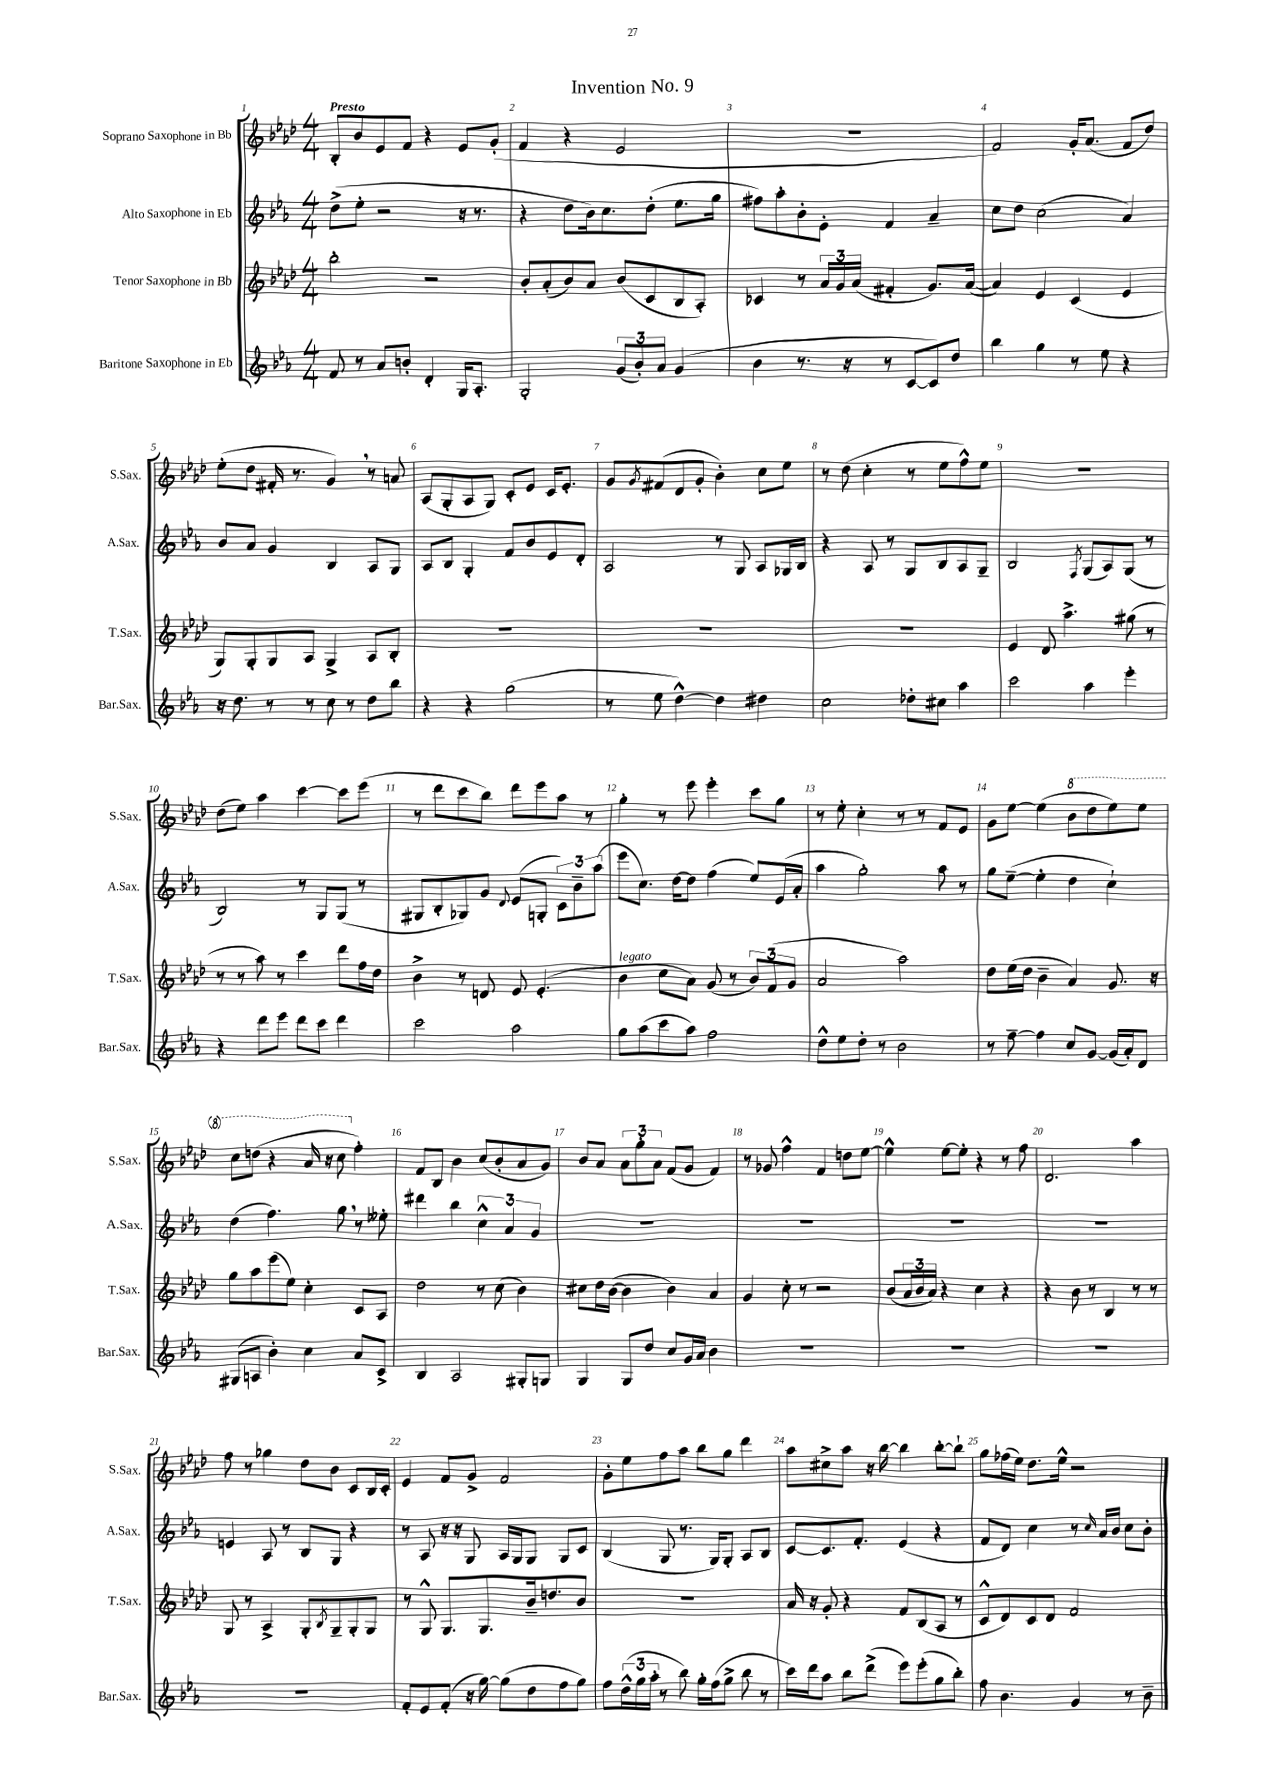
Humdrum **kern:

**kern	**kern	**kern	**kern
*part4	*part3	*part2	*part1
*staff4	*staff3	*staff2	*staff1
*I"Baritone Saxophone in Eb	*I"Tenor Saxophone in Bb	*I"Alto Saxophone in Eb	*I"Soprano Saxophone in Bb
*I'Bar.Sax.	*I'T.Sax.	*I'A.Sax.	*I'S.Sax.
*clefG2	*clefG2	*clefG2	*clefG2
*k[b-e-a-]	*k[b-e-a-d-]	*k[b-e-a-]	*k[b-e-a-d-]
*M4/4	*M4/4	*M4/4	*M4/4
=1	=1	=1	=1
!	!	!	!LO:TX:a:B:t=Presto
8f/	2bb-'\	(8dd^\L	8B-'/L
8r	.	8ee-'\J	8b-/
8a-/L	.	2r	8e-/
8bn'/J	.	.	8f/J
4d'/	2r	.	4r
16G/KL	.	16r	8e-/L
8.A-'/J	.	8.r	.
.	.	.	(8g'/J
=2	=2	=2	=2
2G'/	8b-'/L	4r	4f/
.	(8a-'/	.	.
.	8b-/)	8dd\L	4r
.	8a-/J	16b-\k)	.
.	.	8.cc\	.
(12g/L	(8b-/L	.	2e-/
12b-'/)	.	.	.
.	8c/	(8dd'\J	.
12a-/J	.	.	.
(4g/	8B-/	8.ee-\L	.
.	8A-'/J)	.	.
.	.	16gg\Jk	.
=3	=3	=3	=3
4b-\	4c-X/	8ff#X\L)	1r
.	.	8aa-'\	.
8.r	8r	8b-'\	.
.	24a-/LL	8e-'\J	.
.	24g/	.	.
16r	.	.	.
.	(24a-/JJ	.	.
8r	4f#X'/	4f/	.
[8c/L	.	.	.
8c/])	8.g/L)	4a-~/	.
8dd/J	.	.	.
.	([16a-/Jk	.	.
=4	=4	=4	=4
4bb-\	4a-/])	8cc\L	2f/)
.	.	8dd\J	.
4gg\	4e-/	(2cc\	.
8r	(4c/	.	16g'/KL
.	.	.	(8.a-/J
8ee-\	.	.	.
4r	4e-/	4a-/)	8f/L
.	.	.	8dd-/J)
!!LO:LB:g=z
=5	=5	=5	=5
16r	8G/L)	8b-/L	(8ee-'\L
8.dd\	.	.	.
.	8G'/	8a-/J	8dd-\J
8r	8G/	4g/	16f#X'/
.	.	.	8.r
8r	8A-/J	.	.
8cc\	4G^/	4B-/	4g,/)
8r	.	.	.
8dd\L	8A-/L	8A-/L	8r
8bb-\J	8B-'/J	8G/J	8an/
=6	=6	=6	=6
4r	1r	8A-/L	(8A-/L
.	.	8B-/J	8G'/
4r	.	4G'/	8A-/
.	.	.	8G/J)
(2gg\	.	8f/L	8c'/L
.	.	8b-/	8e-/J
.	.	8e-/	16c/KL
.	.	.	8.e-'/J
.	.	8d'/J	.
=7	=7	=7	=7
8r	1r	2A-/	8g/L
.	.	.	8qg/
8ee-\	.	.	(8f#X/
[4dd^^\)	.	.	8d-/
.	.	.	8g'/J
4dd\]	.	8r	4b-'\)
.	.	8G/	.
4dd#X\	.	8A-/L	8cc\L
.	.	16G-X/L	8ee-\J
.	.	16B-/JJ	.
=8	=8	=8	=8
2cc\	1r	4r	8r
.	.	.	(8dd-\
.	.	8A-/	4cc'\
.	.	8r	.
8dd-X'\L	.	8G/L	8r
8cc#X\J	.	8B-/	8ee-\L
4aa-\	.	8A-/	8ff^^\)
.	.	8G~/J	8ee-\J
=9	=9	=9	=9
2ccc\	4e-/	2B-/	1r
.	8d-/	.	.
.	4.aa-^\	.	.
.	.	8qF/	.
4aa-\	.	(8G/L	.
.	.	8A-/)	.
4eee-'\	(8gg#X\	(8G/J	.
.	8r	8r	.
!!LO:LB:g=z
=10	=10	=10	=10
4r	8r	2B-/)	(8dd-\L
.	8r	.	8ee-\J)
8ddd\L	8aa-\)	.	4aa-\
8eee-\J	8r	.	.
8ddd\L	4ccc\	8r	[4ccc\
8ccc\J	.	8G/L	.
4ddd\	8ddd-\L	(8G/J	8ccc\L]
.	16ff\L	8r	(8eee-\J
.	16dd-\JJ	.	.
=11	=11	=11	=11
2ccc\	4b-^\	8G#X/L	8r
.	.	8B-'/	8ddd-\L
.	8r	8G-X/)	8ccc\
.	8dn/	8g/J	8bb-\J)
.	.	8qqd/	.
2aa-\	8e-/	(8e-/L	8ddd-\L
.	(4.e-'/	8Gn'/J	8eee-\
.	.	12c\L)	8aa-\J
.	.	12b-~\	.
.	.	.	8r
.	.	(12aa-\J	.
=12	=12	=12	=12
!	!LO:TX:a:i:t=legato	!	!
8gg\L	4b-\	8eee-\L	4gg'\
(8aa-\	.	8.cc\J)	.
8ccc\	8cc\L	.	8r
.	.	[16dd\KL	.
8aa-\J)	8a-\J)	8dd\J]	8eee-\
2ff\	(8g/	(4ff\	4eee-'\
.	8r	.	.
.	12b-/L)	8ee-/L)	8ccc\L
.	(12f/	.	.
.	.	(16e-/L	8gg\J
.	12g/J	.	.
.	.	16a-'/JJ	.
=13	=13	=13	=13
8dd^^\L	2a-/	4aa-\	8r
8ee-\	.	.	8ee-'\
8dd'\J	.	2gg'\)	4cc'\
8r	.	.	.
2b-\	2aa-\)	.	8r
.	.	.	8r
.	.	8aa-\	8f/L
.	.	8r	8e-/J
=14	=14	=14	=14
8r	8dd-\L	8gg\L	8g\L
[8ff~\	(16ee-\L	([8ee-~\J	[8ee-\J
.	16dd-\JJ	.	.
4ff\]	4b-~\	4ee-'\]	(4ee-\]
*	*	*	*8va
8cc/L	4a-/)	4dd\	8bb-\L
[8g/J	.	.	8ddd-\
(16g/LL]	8.g/	4cc`\)	8eee-\)
16a-'/J)	.	.	.
8d/J	.	.	8eee-\J
.	16r	.	.
!!LO:LB:g=z
=15	=15	=15	=15
(8G#X/L	8gg\L	(4dd\	8ccc\L
8An/J	8aa-\	.	(8dddn\J
4b-'\)	(8eee-\	4.ff\)	4r
.	8ee-\J)	.	.
4cc\	4cc'\	.	16aa-/
.	.	.	16r
.	.	8gg,\	8ccc\
*	*	*	*X8va
8a-/L	8c/L	8r	4ff'\)
8c^/J	8A-/J	8ee--X'\	.
=16	=16	=16	=16
4B-/	2dd-\	4ddd#X\	8f/L
.	.	.	8B-/J
2A-/	.	4bb-\	4b-\
.	8r	6cc^^\	(8cc/L
.	(8cc\	.	8b-'/
.	.	6a-/	.
8G#X'/L	4b-\)	.	8a-/
.	.	6g/	.
8Gn/J	.	.	8g/J)
=17	=17	=17	=17
4G/	8cc#X\L	1r	8b-/L
.	16dd-\L	.	8a-/J
.	([16b-\JJ	.	.
8G/L	4b-\]	.	12a-\L
.	.	.	12gg'\
8dd/J	.	.	.
.	.	.	12a-\J
8cc/L	4b-\)	.	(8f/L
16g/L	.	.	8g/J
16a-/JJ	.	.	.
4b-\	4a-/	.	4f/)
=18	=18	=18	=18
1r	4g/	1r	8r
.	.	.	8g-X/
.	8cc'\	.	4ff^^\
.	8r	.	.
.	2r	.	4f/
.	.	.	8ddn\L
.	.	.	[8ee-\J
=19	=19	=19	=19
1r	(8b-/L	1r	4ee-^^\]
.	24a-/L	.	.
.	24b-/	.	.
.	24a-/JJ)	.	.
.	4r	.	[8ee-\L
.	.	.	8ee-'\J]
.	4cc\	.	4r
.	4r	.	8r
.	.	.	8ff\
=20	=20	=20	=20
1r	4r	1r	2.d-/
.	8b-\	.	.
.	8r	.	.
.	4B-/	.	.
.	8r	.	4aa-\
.	8r	.	.
!!LO:LB:g=z
=21	=21	=21	=21
1r	8G/	4en/	8ff\
.	8r	.	8r
.	4A-^/	8A-/	4gg-X\
.	.	8r	.
.	8G'/L	8B-/L	8dd-\L
.	8qB-/	.	.
.	8G~/	8G/J	8b-\J
.	8G'/	4r	8c/L
.	8G/J	.	16B-/L
.	.	.	16c'/JJ
=22	=22	=22	=22
8f'/L	8r	8r	4e-/
8e-/	8G^^/	8A-/	.
(8f'/J	8.G/L	16r	8f/L
.	.	16r	.
16r	.	8G/	8g^/J
[16gg\)	8.G/	.	.
(8gg\L]	.	16A-/LL	2f/
.	.	16G/J	.
8dd\	16b-~/k	8G/J	.
.	8.ddn/	.	.
8ff\	.	8G/L	.
8gg\J)	8b-/J	8c/J	.
=23	=23	=23	=23
8ff\L	1r	(4B-/	8g'\L
(24dd^^\L	.	.	8ee-\
24gg\	.	.	.
24aa-'\JJ	.	.	.
8r	.	8G/	8ff\
8bb-\)	.	8.r	8aa-\J
16gg'\LL	.	.	8bb-\L
(16ff\J	.	16G/KL)	.
8gg^\J	.	8G'/J	8gg\J
8bb-\	.	8A-/L	4ddd-\
8r	.	8B-/J	.
=24	=24	=24	=24
16ccc\LL)	16a-/	[8c/L	8aa-\L
16ddd\J	16r	.	.
8aa-\J	8g'/	8.c/]	8cc#X^\
8bb-\L	4r	.	8aa-\J
.	.	8.f'/J	.
(8ddd^\J	.	.	16r
.	.	.	[16bb-\
8eee-\L)	8f/L	(4e-/	4bb-\]
(8eee-'\	(8B-/	.	.
8gg\	8A-/J	4r	[8bb-'\L
8bb-'\J)	8r	.	8bb-`\J]
=25	=25	=25	=25
8ff\	8c^^/L	8f/L	8gg\L
4.b-\	8d-/)	8d/J)	(16ff-X\L
.	.	.	16ee-\JJ)
.	8c/	4cc\	8.dd-\L
.	8d-/J	.	.
.	.	.	16ee-^^\Jk
4g/	2f/	8r	2r
.	.	16qqcc/	.
.	.	16a-/LL	.
.	.	16b-/JJ	.
8r	.	8cc\L	.
8b-~\	.	8b-'\J	.
==	==	==	==
*-	*-	*-	*-
